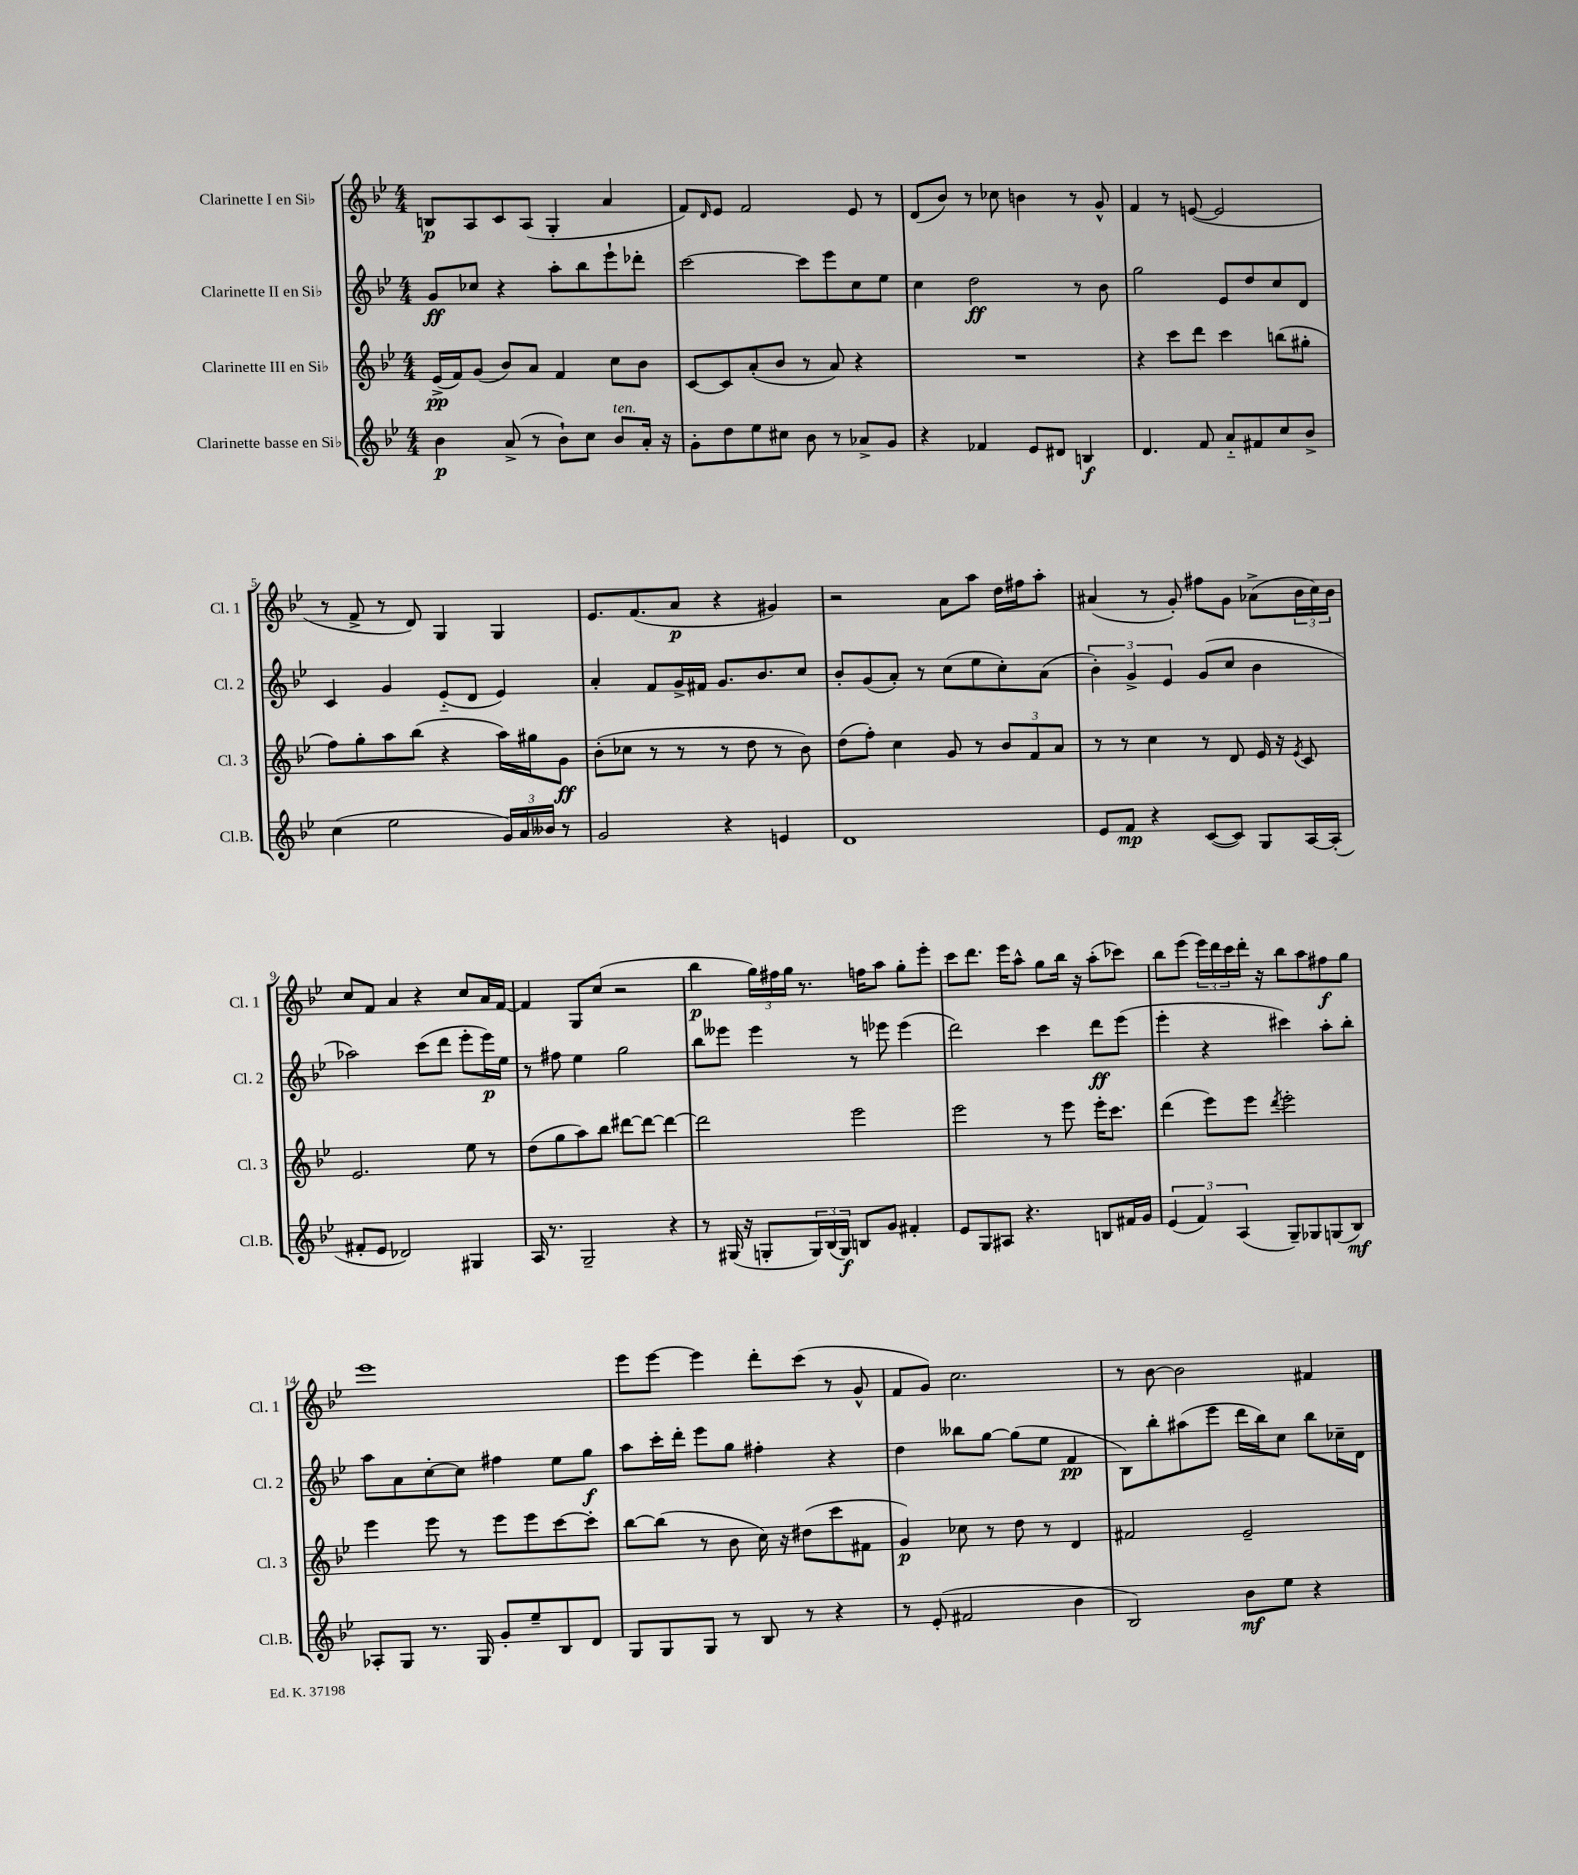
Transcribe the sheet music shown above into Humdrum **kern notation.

**kern	**kern	**kern	**kern
*staff4	*staff3	*staff2	*staff1
*clefG2	*clefG2	*clefG2	*clefG2
*k[b-e-]	*k[b-e-]	*k[b-e-]	*k[b-e-]
*M4/4	*M4/4	*M4/4	*M4/4
4b-\	(16e-^/LL	8g/L	8B/L
.	16f/J)	.	.
.	(8g/J	8cc-/J	8A/
(8a^/	8b-/L)	4r	8c/
8r	8a/J	.	(8A/J
8b-`\L)	4f/	8aa'\L	4G'/
8cc\J	.	8bb-\	.
8b-/L	8cc\L	8eee-`\	4a/
16a'/Jk	8b-\J	8ddd-'\J	.
16r	.	.	.
=	=	=	=
8g'\L	[8c/L	[2ccc\	8f/L)
.	.	.	16qqd/
8dd\	8c/]	.	8e-/J
8ee-\	(8a'/	.	2f/
8cc#\J	8b-/J	.	.
8b-\	8r	8ccc\]L	.
8r	8a/)	8eee-\	.
8a-^/L	4r	8cc\	8e-/
8g/J	.	8ee-\J	8r
=	=	=	=
4r	1r	4cc\	(8d/L
.	.	.	8b-/J)
4f-/	.	2dd\	8r
.	.	.	8cc-\
8e-/L	.	.	4b\
8d#/J	.	.	.
4B/	.	8r	8r
.	.	8b-\	8g^^/
=	=	=	=
4.d/	4r	2gg\	4f/
.	8ccc\L	.	8r
8f/	8ddd\J	.	([8e/
8a'~/L	4ccc\	8e-/L	2e/]
8f#/	.	8dd/	.
8cc/	(8bb\L	8cc/	.
8b-^/J	8gg#'\J	8d/J	.
=	=	=	=
(4cc\	8ff\L)	4c/	8r
.	8gg'\	.	8f^/
2ee-\	8aa\	4g/	8r
.	(8bb-\J	.	8d/)
.	4r	(8e-'~/L	4G/
.	.	8d/J	.
24g/LL)	16aa\LL)	4e-/)	4G/
24a/	.	.	.
.	16gg#\J	.	.
24b--/JJ	.	.	.
8r	8g\J	.	.
=	=	=	=
2g/	(8b-'\L	4a'/	8.e-/L
.	8cc-\J	.	.
.	.	.	(8.f/
.	8r	8f/L	.
.	8r	16g^/L	8a/J
.	.	16f#/JJ	.
4r	8r	8.g/L	4r
.	8dd\	.	.
.	.	8.b-/	.
4e/	8r	.	4g#/)
.	8b-\)	8cc/J	.
=	=	=	=
1d	(8dd\L	8b-'/L	2r
.	8ff'\J)	(8g/	.
.	4cc\	8a'/J)	.
.	.	8r	.
.	8g/	(8cc\L	8a\L
.	8r	8ee-\	8aa\J
.	12b-/L	8cc'\)	16dd\LL
.	.	.	16ff#\J
.	12f/	.	.
.	.	(8a\J	8aa'\J
.	12a/J	.	.
=	=	=	=
8e-/L	8r	6b-'\)	(4a#/
8f/J	8r	.	.
.	.	6g^/	.
4r	4cc\	.	8r
.	.	6e-/	.
.	.	.	8g'/)
([8c/L	8r	(8g/L	8ff#\L
8c/]J)	8d/	8cc/J	8g\J
8G/L	16e-/	4b-\	(8a-^\L
.	16r	.	.
.	8qe-/	.	.
[16A/L	8c/	.	24b-\L
.	.	.	24cc\)
(16A'/]JJ	.	.	.
.	.	.	24b-\JJ
=	=	=	=
8f#'/L	2.e-/	2aa-\)	8cc/L
8e-/J	.	.	8f/J
2d-/)	.	.	4a/
.	.	(8ccc\L	4r
.	.	8ddd\J	.
4G#/	8ee-\	8eee-'\L	8cc/L
.	8r	16eee-\L)	16a/L
.	.	16ee-\JJ	[16f/JJ
=	=	=	=
16A/	(8dd\L	8r	4f/]
8.r	.	.	.
.	8gg\	8ff#\	.
2G~/	8aa\)	4ee-\	8G/L
.	8bb-\J	.	(8cc/J
.	[8ddd#\L	2gg\	2r
.	8ddd#\_J	.	.
4r	4ddd#\_	.	.
=	=	=	=
8r	2ddd#\]	8bb-\L	4bb-\
(16G#/	.	8eee--\J	.
16r	.	.	.
8G'/L	.	4eee--\	24gg\LL)
.	.	.	24ff#\
.	.	.	24gg\JJ
24G/L)	.	.	8.r
(24B-/	.	.	.
24G/JJ)	.	.	.
8B/L	2eee-\	8r	.
.	.	.	16ff\LK
8g/J	.	8eee-\	8aa\J
4f#'/	.	(4eee-\	8gg'\L
.	.	.	8eee-'\J
=	=	=	=
8e-/L	2eee-\	2ddd\)	8ccc\L
8G/	.	.	8.ddd\J
8A#/J	.	.	.
.	.	.	16eee-\LK
4.r	.	.	8aa^^\J
.	8r	4ccc\	8gg\L
.	8eee-\	.	16bb-\Jk
.	.	.	16r
8B/L	16eee-'\LK	8ddd\L	(8aa'\L
.	8.ccc\J	.	.
16f#/L	.	(8eee-\J	8ccc-\J)
16g/JJ	.	.	.
=	=	=	=
(6e-/	(4ddd\	4eee-'\	8bb-\L
.	.	.	(8eee-\J
6f/)	.	.	.
.	8eee-\L)	4r	24eee-\LL)
.	.	.	24ddd\
(6A/	.	.	24ccc\
.	8eee-\J	.	16ddd'\JJ
.	.	.	16r
.	8qddd/	.	.
8G~/L)	2eee-'\	4ccc#\)	8bb-\L
8G-/	.	.	8aa\
(8G/	.	8aa'\L	8ff#\
8B-/J)	.	8bb-'\J	8gg\J
=	=	=	=
8A-'/L	4eee-\	8aa\L	1eee-
8G/J	.	8a\	.
8.r	8eee-\	[8cc'\	.
.	8r	8cc\]J	.
16G/	.	.	.
8g'/L	8eee-\L	4ff#\	.
8ee-~/	8eee-\	.	.
8B-/	[8ccc\	8ee-\L	.
8d/J	8ccc'\]J	8gg\J	.
=	=	=	=
8G/L	[8bb-\L	8aa\L	8eee-\L
8G/	(8bb-\]J	16ccc'\L	[8eee-\J
.	.	16ddd'\JJ	.
8G/J	8r	8eee-\L	4eee-\]
8r	8b-\	8gg\J	.
8B-/	16cc\)	4ff#'\	8ddd'\L
.	16r	.	.
8r	(8dd#\L	.	(8ccc\J
4r	8ccc\	4r	8r
.	8f#\J	.	8g^^/
=	=	=	=
8r	4g/)	4dd\	8f/L
(8e-'/	.	.	8g/J)
2f#/	8cc-\	8bb--\L	2.cc\
.	8r	[8gg\J	.
.	8dd\	(8gg\]L	.
.	8r	8ee-\J	.
4b-\	4d/	4f/	.
=	=	=	=
2B-/)	2f#/	8B-\L)	8r
.	.	8bb-'\	[8b-\
.	.	(8aa#\	2b-\]
.	.	8eee-\J	.
8b-\L	2e-~/	16ddd\LL	.
.	.	16bb-\J)	.
8ee-\J	.	8cc\J	.
4r	.	8bb-\L	4f#/
.	.	16cc-~\L	.
.	.	16d\JJ	.
==	==	==	==
*-	*-	*-	*-
